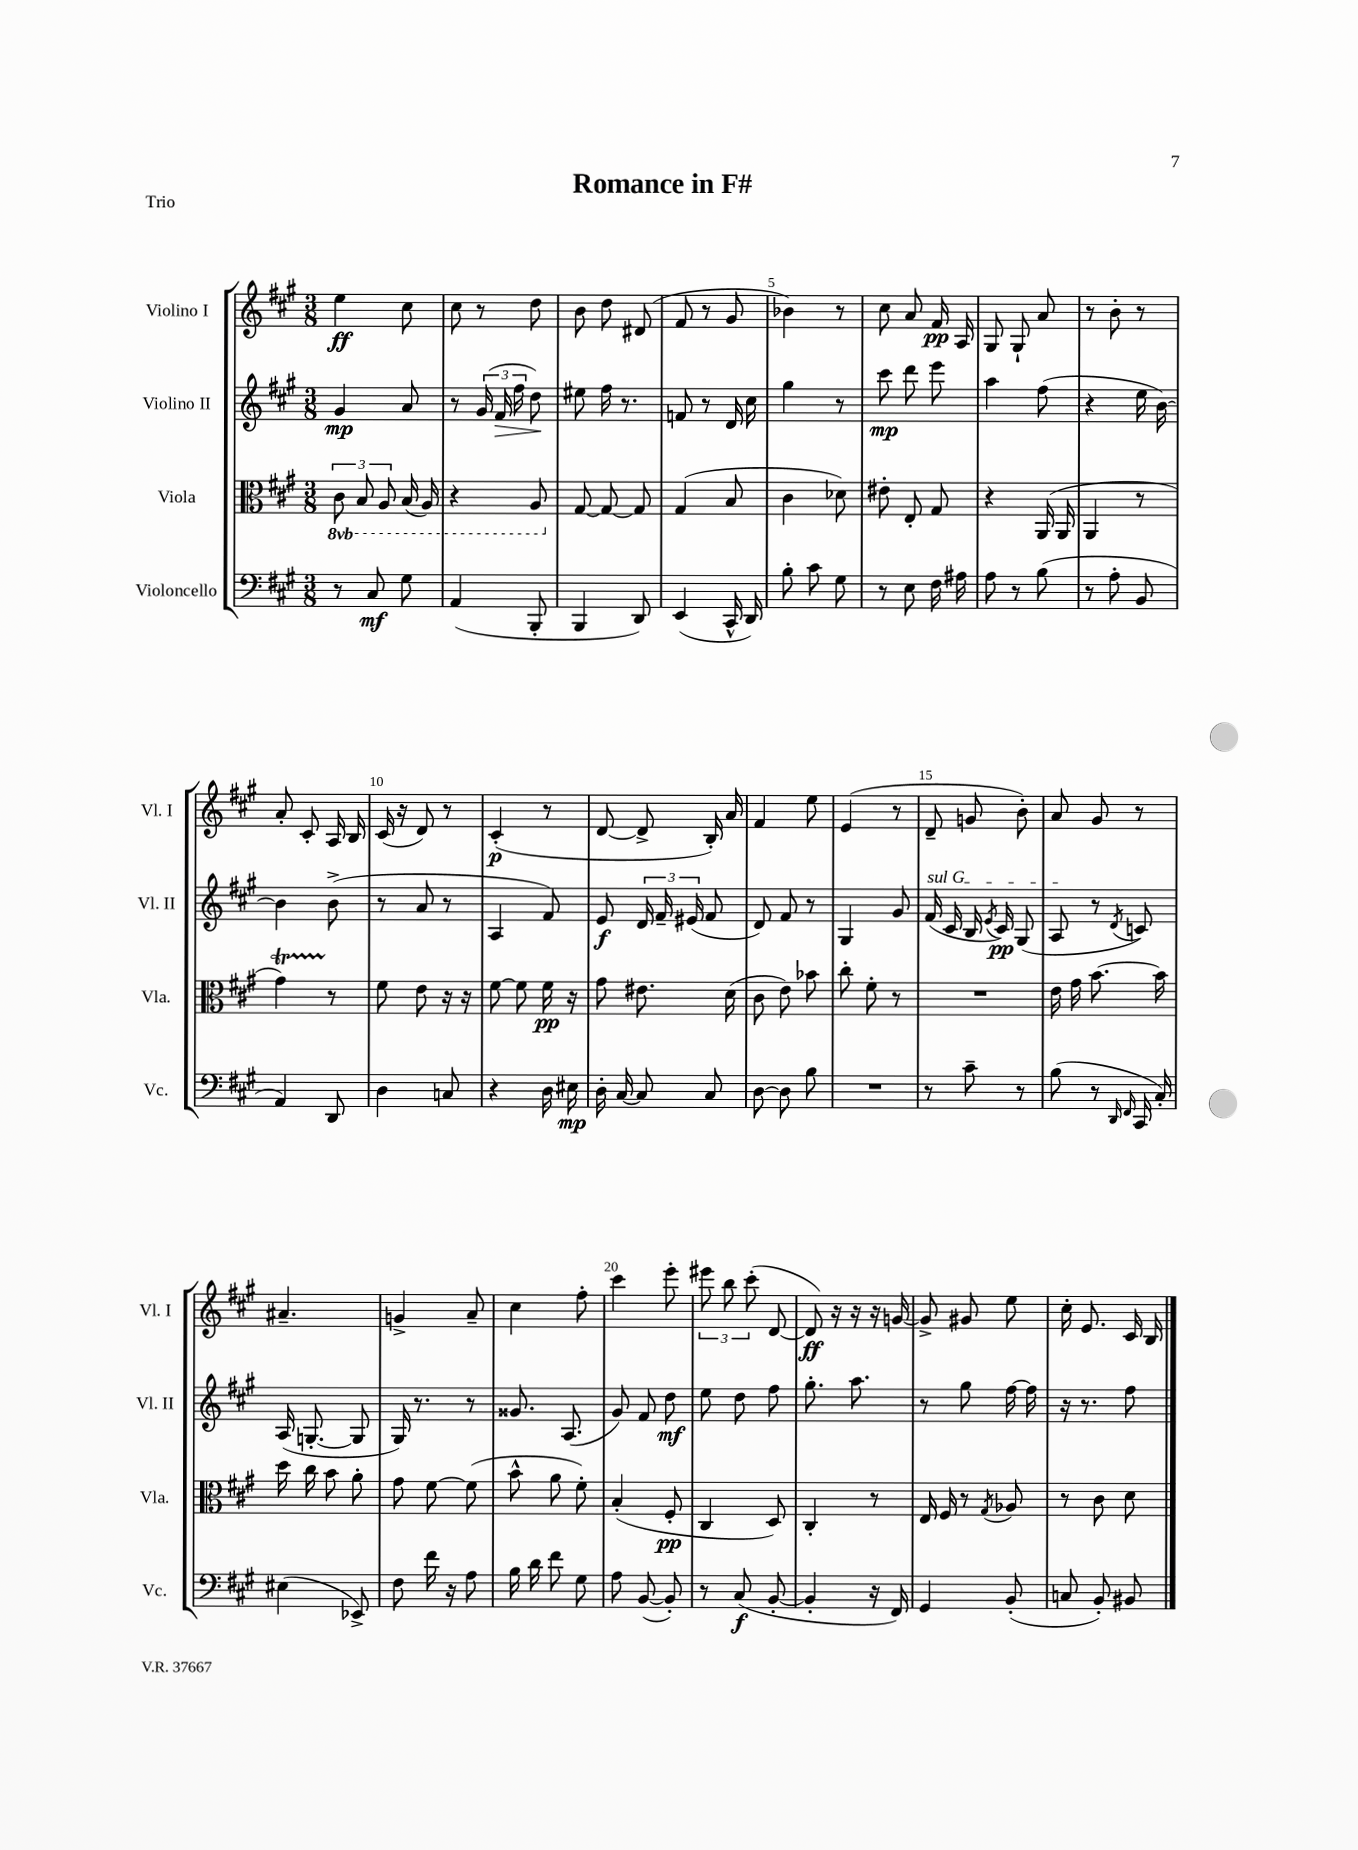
\header { title = "Romance in F#" piece = "Trio" }
<<
\new StaffGroup <<
\new Staff = "s0" \with { instrumentName = "Violino I" shortInstrumentName = "Vl. I" } {
    \clef treble \key a \major \numericTimeSignature \time 3/8
    \autoBeamOff e''4\ff cis''8 |
    cis''8 r8 d''8 |
    b'8 d''8 dis'8( |
    fis'8 r8 gis'8 |
    bes'4) r8 |
    cis''8 a'8 fis'16\pp a16 |
    gis8 gis8-! a'8 |
    r8 b'8-. r8 |
    a'8-. cis'8-. a16 b16 |
    cis'16( r16 d'8) r8 |
    cis'4-.\p( r8 |
    d'8~ d'8-> b16-.) a'16 |
    fis'4 e''8 |
    e'4( r8 |
    d'8-- g'8 b'8-.) |
    a'8 gis'8 r8 |
    ais'4.-- |
    g'4-> a'8-- |
    cis''4 fis''8-. |
    cis'''4 e'''8-. |
    \tuplet 3/2 { eis'''8 b''8 cis'''8-.( } d'8~ |
    d'8\ff) r16 r16 r16 g'16~ |
    g'8-> gis'8 e''8 |
    cis''16-. e'8. cis'16 b16 \bar "|." |
}
\new Staff = "s1" \with { instrumentName = "Violino II" shortInstrumentName = "Vl. II" } {
    \clef treble \key a \major \numericTimeSignature \time 3/8
    \autoBeamOff gis'4\mp a'8 |
    r8 \tuplet 3/2 { gis'16( fis'16\> fis''16 } d''8\!) |
    eis''8 fis''16 r8. |
    f'8 r8 d'16 cis''16 |
    gis''4 r8 |
    cis'''8\mp d'''8 e'''8 |
    a''4 fis''8( |
    r4 e''16 b'16~) |
    b'4 b'8->( |
    r8 a'8 r8 |
    a4 fis'8) |
    e'8\f \tuplet 3/2 { d'16 fis'16-- eis'16( } fis'8 |
    d'8) fis'8 r8 |
    gis4 gis'8 |
    \once \override TextSpanner.bound-details.left.text = \markup { \italic "sul G" } fis'16\startTextSpan( cis'16 b16 \acciaccatura { e'8 } cis'16\pp) gis8( |
    a8\stopTextSpan r8 \acciaccatura { d'8 } c'8) |
    a16( g8.~-. g8 |
    gis16) r8. r8 |
    gisis'8. a8.( |
    gis'8) fis'8 d''8\mf |
    e''8 d''8 fis''8 |
    gis''8.-. a''8. |
    r8 gis''8 fis''16~ fis''16 |
    r16 r8. fis''8 \bar "|." |
}
\new Staff = "s2" \with { instrumentName = "Viola" shortInstrumentName = "Vla." } {
    \clef alto \key a \major \numericTimeSignature \time 3/8 \set Staff.ottavationMarkups = #ottavation-simple-ordinals
    \autoBeamOff \tuplet 3/2 { \ottava #-1 cis8 b,8 a,8 } b,16( a,16) |
    r4 a,8 \ottava #0 |
    gis8~ gis8~ gis8 |
    gis4( b8 |
    cis'4 des'8) |
    eis'8-. e8-. gis8 |
    r4 a,16( a,16 |
    a,4 r8 |
    gis'4\startTrillSpan) r8\stopTrillSpan |
    fis'8 e'8 r16 r16 |
    fis'8~ fis'8 fis'16\pp r16 |
    gis'8 eis'8. d'16( |
    cis'8 e'8) bes'8 |
    cis''8-. fis'8-. r8 |
    R4. |
    e'16 gis'16 b'8.~ b'16 |
    d''16 cis''16 b'8 a'8-. |
    gis'8 fis'8~ fis'8( |
    b'8-^ a'8 fis'8-.) |
    b4-.( fis8-.\pp |
    cis4 d8) |
    cis4-. r8 |
    e16 fis16 r8 \acciaccatura { gis8 } aes8 |
    r8 cis'8 d'8 \bar "|." |
}
\new Staff = "s3" \with { instrumentName = "Violoncello" shortInstrumentName = "Vc." } {
    \clef bass \key a \major \numericTimeSignature \time 3/8
    \autoBeamOff r8 cis8\mf gis8 |
    a,4( b,,8-. |
    b,,4 d,8) |
    e,4( cis,16-^ d,16) |
    b8-. cis'8 gis8 |
    r8 e8 fis16 ais16 |
    a8 r8 b8( |
    r8 a8-. b,8 |
    a,4) d,8 |
    d4 c8 |
    r4 d16 eis16\mp |
    d16-. cis16~ cis8 cis8 |
    d8~ d8 b8 |
    R4. |
    r8 cis'8-- r8 |
    b8( r8 \grace { d,16 fis,16 } cis,16 cis16-.) |
    eis4( ees,8->) |
    fis8 fis'16 r16 a8 |
    b16 d'16 fis'8 gis8 |
    a8 b,8~( b,8-.) |
    r8 cis8\f( b,8~-. |
    b,4-. r16 fis,16) |
    gis,4 b,8-.( |
    c8 b,8-.) bis,8 \bar "|." |
}
>>
>>
\layout { \context { \Score \override BarNumber.break-visibility = ##(#f #t #t) barNumberVisibility = #(every-nth-bar-number-visible 5) } }
